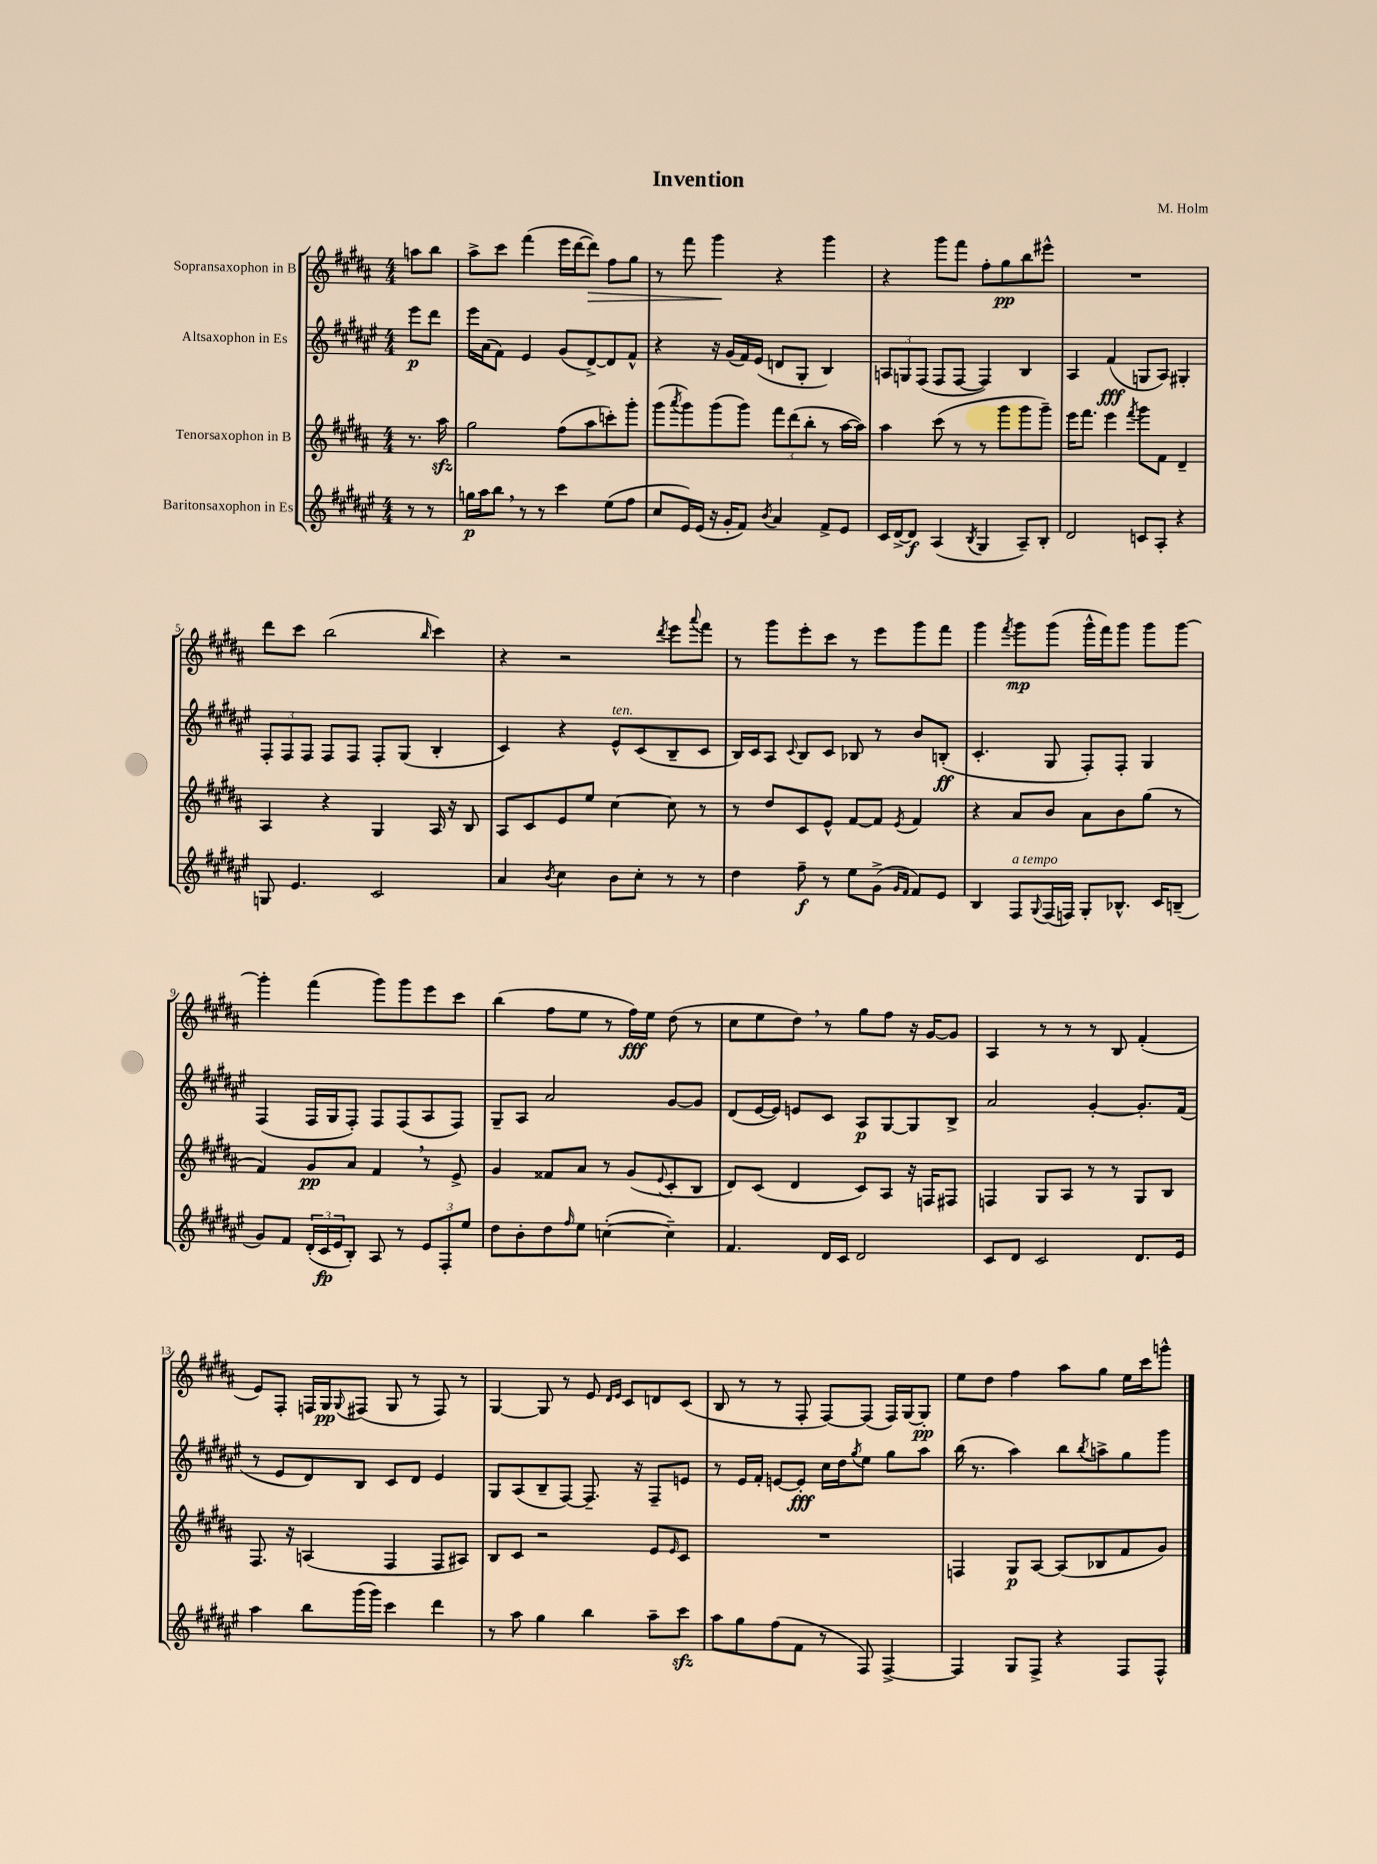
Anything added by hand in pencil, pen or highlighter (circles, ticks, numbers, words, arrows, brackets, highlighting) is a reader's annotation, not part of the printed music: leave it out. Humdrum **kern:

**kern	**dynam	**kern	**dynam	**kern	**dynam	**kern	**dynam
*part4	*part4	*part3	*part3	*part2	*part2	*part1	*part1
*staff4	*staff4	*staff3	*staff3	*staff2	*staff2	*staff1	*staff1
*I"Baritonsaxophon in Es	*	*I"Tenorsaxophon in B	*	*I"Altsaxophon in Es	*	*I"Sopransaxophon in B	*
*clefG2	*	*clefG2	*	*clefG2	*	*clefG2	*
*k[f#c#g#d#a#e#]	*	*k[f#c#g#d#a#]	*	*k[f#c#g#d#a#e#]	*	*k[f#c#g#d#a#]	*
*M4/4	*	*M4/4	*	*M4/4	*	*M4/4	*
=	=	=	=	=	=	=	=
8r	.	8.r	.	8eee#\L	p	8aan\L	.
8r	.	.	.	8ddd#\J	.	8bb\J	.
.	.	16aa#zz\	.	.	.	.	.
=1	=1	=1	=1	=1	=1	=1	=1
16ggn\LL	p	2gg#\	.	16eee#\LL	.	8aa#^\L	.
16aa#\J	.	.	.	(16a#\J	.	.	.
8bb,\J	.	.	.	8f#\J)	.	8ccc#\J	.
8r	.	.	.	4e#/	.	(4fff#\	.
8r	.	.	.	.	.	.	.
4ccc#\	.	(8ff#\L	.	(8g#/L	.	16eee\LL	.
.	.	.	.	.	.	[16ddd#\J	.
!	!	!	!	!	!	!	!LO:HP:b
.	.	8aa#\	.	[8d#^/)	.	8ddd#\J])	>
(8ee#\L	.	8cccn'\)	.	8d#/]	.	8ff#\L	.
8ff#\J	.	8ggg#'\J	.	8f#^^/J	.	8gg#\J	.
=2	=2	=2	=2	=2	=2	=2	=2
8cc#/L	.	(8ggg#\L	.	4r	.	8r	.
.	.	8qaaa#/	.	.	.	.	.
16e#/L)	.	8ggg#\)	.	.	.	8fff#\	.
(16e#/JJ	.	.	.	.	.	.	.
16r	.	(8ggg#\	.	16r	.	4ggg#\	.
16g#'/KL	.	.	.	(16g#/LL	.	.	.
8f#/J)	.	8ggg#\J)	.	16f#/)	.	.	.
.	.	.	.	(16e#/JJ	.	.	.
8qb/	.	.	.	.	.	.	.
4a#/	.	12fff#\L	.	8dn/L	.	4r	]
.	.	(12ddd#\	.	.	.	.	.
.	.	.	.	8G#'/J	.	.	.
.	.	12bb'\J	.	.	.	.	.
8f#^/L	.	8r	.	4B/)	.	4ggg#\	.
8e#/J	.	[16aa#\LL	.	.	.	.	.
.	.	16aa#\JJ])	.	.	.	.	.
=3	=3	=3	=3	=3	=3	=3	=3
16c#/LL	.	4aa#\	.	12An/L	.	4r	.
[16d#^/J	.	.	.	.	.	.	.
.	.	.	.	12Gn/	.	.	.
8d#/J]	f	.	.	.	.	.	.
.	.	.	.	(12F#/J	.	.	.
(4A#/	.	(8ccc#\	.	8F#/L	.	8ggg#\L	.
.	.	8r	.	[8F#/J	.	8fff#\J	.
8qB/	.	.	.	.	.	.	.
4G#/	.	8r	.	4F#/])	.	8ff#'\L	.
.	.	8ggg#\L	.	.	.	8gg#\	pp
8A#~/L)	.	8ggg#\	.	4B/	.	8bb\	.
8B'/J	.	8ggg#~\J)	.	.	.	8eee#X^^\J	.
=4	=4	=4	=4	=4	=4	=4	=4
2d#/	.	16eee\KL	.	4A#/	.	1r	.
.	.	8.fff#\J	.	.	.	.	.
.	.	4eee\	.	(4f#/	fff	.	.
.	.	8qfff#/	.	.	.	.	.
8cn/L	.	8ggg#\L	.	8Gn/L	.	.	.
8A#'/J	.	8f#\J	.	8A#/J)	.	.	.
4r	.	4d#~/	.	4G#X'/	.	.	.
!!LO:LB:g=z
=5	=5	=5	=5	=5	=5	=5	=5
8Gn/	.	4A#/	.	12F#'/L	.	8ddd#\L	.
.	.	.	.	12F#/	.	.	.
4.e#/	.	.	.	.	.	8ccc#\J	.
.	.	.	.	12F#/J	.	.	.
.	.	4r	.	8F#/L	.	(2bb\	.
.	.	.	.	8F#/J	.	.	.
2c#/	.	4G#/	.	8F#'/L	.	.	.
.	.	.	.	(8G#/J	.	.	.
.	.	.	.	.	.	16qqbb/	.
.	.	16A#/	.	4B'/	.	4ccc#\)	.
.	.	16r	.	.	.	.	.
.	.	8B/	.	.	.	.	.
=6	=6	=6	=6	=6	=6	=6	=6
4a#/	.	8A#/L	.	4c#/)	.	4r	.
.	.	8c#/	.	.	.	.	.
8qb/	.	.	.	.	.	.	.
4cc#\	.	8e/	.	4r	.	2r	.
.	.	8ee/J	.	.	.	.	.
!	!	!	!	!LO:TX:a:i:t=ten.	!	!	!
8b\L	.	[4cc#\	.	8e#^^/L	.	.	.
8cc#'\J	.	.	.	(8c#/	.	.	.
.	.	.	.	.	.	8qddd#/	.
8r	.	8cc#\]	.	8B~/	.	8eee\L	.
.	.	.	.	.	.	8qqaaa#/	.
8r	.	8r	.	8c#/J	.	8fff#\J	.
=7	=7	=7	=7	=7	=7	=7	=7
4dd#\	.	8r	.	16B/LL)	.	8r	.
.	.	.	.	16c#/J	.	.	.
.	.	8dd#/L	.	8A#/J	.	8ggg#\L	.
.	.	.	.	8qqc#/	.	.	.
8ff#~\	f	8c#/	.	8B/L	.	8eee'\	.
8r	.	8e^^/J	.	8c#/J	.	8ccc#\J	.
8ee#\L	.	[8f#/L	.	8B-X/	.	8r	.
(8g#^\J	.	8f#/J]	.	8r	.	8eee\L	.
16qqg#/LL	.	.	.	.	.	.	.
16qqf#/JJ	.	8qe/	.	.	.	.	.
8f#/L)	.	4f#/	.	8b/L	.	8ggg#\	.
8e#/J	.	.	.	(8Bn'/J	ff	8fff#\J	.
=8	=8	=8	=8	=8	=8	=8	=8
4B/	.	4r	.	4.c#'/	.	4ggg#\	.
.	.	.	.	.	.	8qfff#/	.
!LO:TX:a:i:t=a tempo	!	!	!	!	!	!	!
8F#/L	.	8a#/L	.	.	.	8ggg#\L	mp
8qqG#/	.	.	.	.	.	.	.
(16F#/L	.	8b/J	.	8G#/	.	(8ggg#\J	.
16Fn/JJ)	.	.	.	.	.	.	.
8G#'/L	.	8a#\L	.	8F#'/L)	.	16ggg#^^\LL	.
.	.	.	.	.	.	16fff#\J)	.
8.B-X^^/J	.	8b\	.	8F#'/J	.	8ggg#\J	.
.	.	(8gg#\J	.	4G#/	.	8ggg#\L	.
16c#/KL	.	.	.	.	.	.	.
(8Bn~/J	.	8r	.	.	.	[8ggg#\J	.
!!LO:LB:g=z
=9	=9	=9	=9	=9	=9	=9	=9
8g#/L)	.	4f#/)	.	(4F#/	.	4ggg#'\]	.
8f#/J	.	.	.	.	.	.	.
(24d#'/LL	.	8g#/L	pp	16F#/LL	.	(4fff#\	.
24c#/	fp	.	.	.	.	.	.
.	.	.	.	16G#/J	.	.	.
24e#/J	.	.	.	.	.	.	.
8B'/J)	.	8a#/J	.	8F#'/J)	.	.	.
8A#/	.	4f#,/	.	8F#/L	.	8ggg#\L)	.
8r	.	.	.	(8F#/	.	8ggg#\	.
12e#/L	.	8r	.	8A#/	.	8eee\	.
12F#'/	.	.	.	.	.	.	.
.	.	8e^/	.	8F#/J)	.	8ccc#\J	.
12ee#/J	.	.	.	.	.	.	.
=10	=10	=10	=10	=10	=10	=10	=10
8dd#\L	.	4g#/	.	8G#~/L	.	(4bb\	.
8b'\	.	.	.	8A#/J	.	.	.
8dd#\	.	8f##X/L	.	2a#/	.	8ff#\L	.
16qqff#/	.	.	.	.	.	.	.
8ee#\J	.	8a#/J	.	.	.	8ee\J	.
([4ccn'\	.	8r	.	.	.	8r	.
.	.	(8g#/L	.	.	.	16ff#\LL)	fff
.	.	.	.	.	.	16ee\JJ	.
.	.	8qqe/	.	.	.	.	.
4cc~\])	.	8c#'/	.	[8g#/L	.	(8dd#\	.
.	.	8B/J	.	8g#/J]	.	8r	.
=11	=11	=11	=11	=11	=11	=11	=11
4.f#/	.	8d#/L)	.	(8d#/L	.	8cc#\L	.
.	.	(8c#/J	.	[16e#/L	.	8ee\	.
.	.	.	.	16e#/JJ])	.	.	.
.	.	4d#/	.	8en/L	.	8dd#,\J)	.
16d#/LL	.	.	.	8c#/J	.	8r	.
16c#/JJ	.	.	.	.	.	.	.
2d#/	.	8c#/L)	.	8A#/L	p	8gg#\L	.
.	.	8A#/J	.	[8G#/	.	8ff#\J	.
.	.	16r	.	8G#/]	.	16r	.
.	.	16Fn/KL	.	.	.	[16g#/KL	.
.	.	8F#X/J	.	8B^/J	.	8g#/J]	.
=12	=12	=12	=12	=12	=12	=12	=12
8c#/L	.	4Fn/	.	2a#/	.	4A#/	.
8d#/J	.	.	.	.	.	.	.
2c#/	.	8G#/L	.	.	.	8r	.
.	.	8A#/J	.	.	.	8r	.
.	.	8r	.	[4g#'/	.	8r	.
.	.	8r	.	.	.	8B/	.
8.d#/L	.	8G#/L	.	8.g#'/L]	.	(4f#'/	.
.	.	8B/J	.	.	.	.	.
16e#/Jk	.	.	.	(16f#/Jk	.	.	.
!!LO:LB:g=z
=13	=13	=13	=13	=13	=13	=13	=13
4aa#\	.	8.F#/	.	8r	.	8e/L)	.
.	.	.	.	8e#/L	.	8F#'/J	.
.	.	16r	.	.	.	.	.
8bb\L	.	(4An/	.	8d#/)	.	16Fn/LL	.
.	.	.	.	.	.	16G#/J	pp
.	.	.	.	.	.	8qqG#/	.
(16ggg#\L	.	.	.	8B/J	.	(8F#X/J	.
16ggg#\JJ)	.	.	.	.	.	.	.
4ccc#\	.	4F#/	.	8c#/L	.	8G#/	.
.	.	.	.	8d#/J	.	8r	.
4ddd#\	.	8F#/L	.	4e#/	.	8F#/)	.
.	.	8A#X/J)	.	.	.	8r	.
=14	=14	=14	=14	=14	=14	=14	=14
8r	.	8B/L	.	8G#/L	.	[4G#/	.
8aa#\	.	8c#/J	.	(8A#/	.	.	.
4gg#\	.	2r	.	8B~/	.	8G#/]	.
.	.	.	.	[8F#/J)	.	8r	.
4bb\	.	.	.	8.F#~/]	.	8e/	.
.	.	.	.	.	.	16qqd#/LL	.
.	.	.	.	.	.	16qqe/JJ	.
.	.	.	.	.	.	8c#/L	.
.	.	.	.	16r	.	.	.
8aa#~\L	.	8e/L	.	8F#~/L	.	8dn/	.
.	.	16qqe/	.	.	.	.	.
8ccc#zz\J	.	8c#/J	.	8en/J	.	(8c#/J	.
=15	=15	=15	=15	=15	=15	=15	=15
8aa#\L	.	1r	.	8r	.	8B/	.
8gg#\	.	.	.	16e#/LL	.	8r	.
.	.	.	.	16f#'/JJ	.	.	.
(8ff#\	.	.	.	[8en/L	.	8r	.
8f#\J	.	.	.	8e'/J]	fff	8F#'/	.
8r	.	.	.	16cc#\LL	.	[8F#/L)	.
.	.	.	.	16dd#\J	.	.	.
.	.	.	.	8qgg#/	.	.	.
8F#/)	.	.	.	8ee#\J	.	(8F#/J]	.
[4F#^/	.	.	.	8gg#\L	.	16F#/LL)	.
.	.	.	.	.	.	[16G#/J	.
.	.	.	.	8aa#\J	.	8G#'/J]	pp
=16	=16	=16	=16	=16	=16	=16	=16
4F#/]	.	4Fn/	.	(16bb\	.	8ee\L	.
.	.	.	.	8.r	.	.	.
.	.	.	.	.	.	8dd#\J	.
8G#/L	.	8G#/L	p	4aa#\)	.	4ff#\	.
8F#^/J	.	[8A#/J	.	.	.	.	.
4r	.	(8A#/L]	.	8bb\L	.	8aa#\L	.
.	.	.	.	8qbb/	.	.	.
.	.	8B-X/	.	8aan^\	.	8gg#\J	.
8F#/L	.	8f#/	.	8gg#\	.	16ee\LL	.
.	.	.	.	.	.	16ccc#\J	.
8F#^^/J	.	8g#/J)	.	8ggg#\J	.	8gggn^^\J	.
==	==	==	==	==	==	==	==
*-	*-	*-	*-	*-	*-	*-	*-
